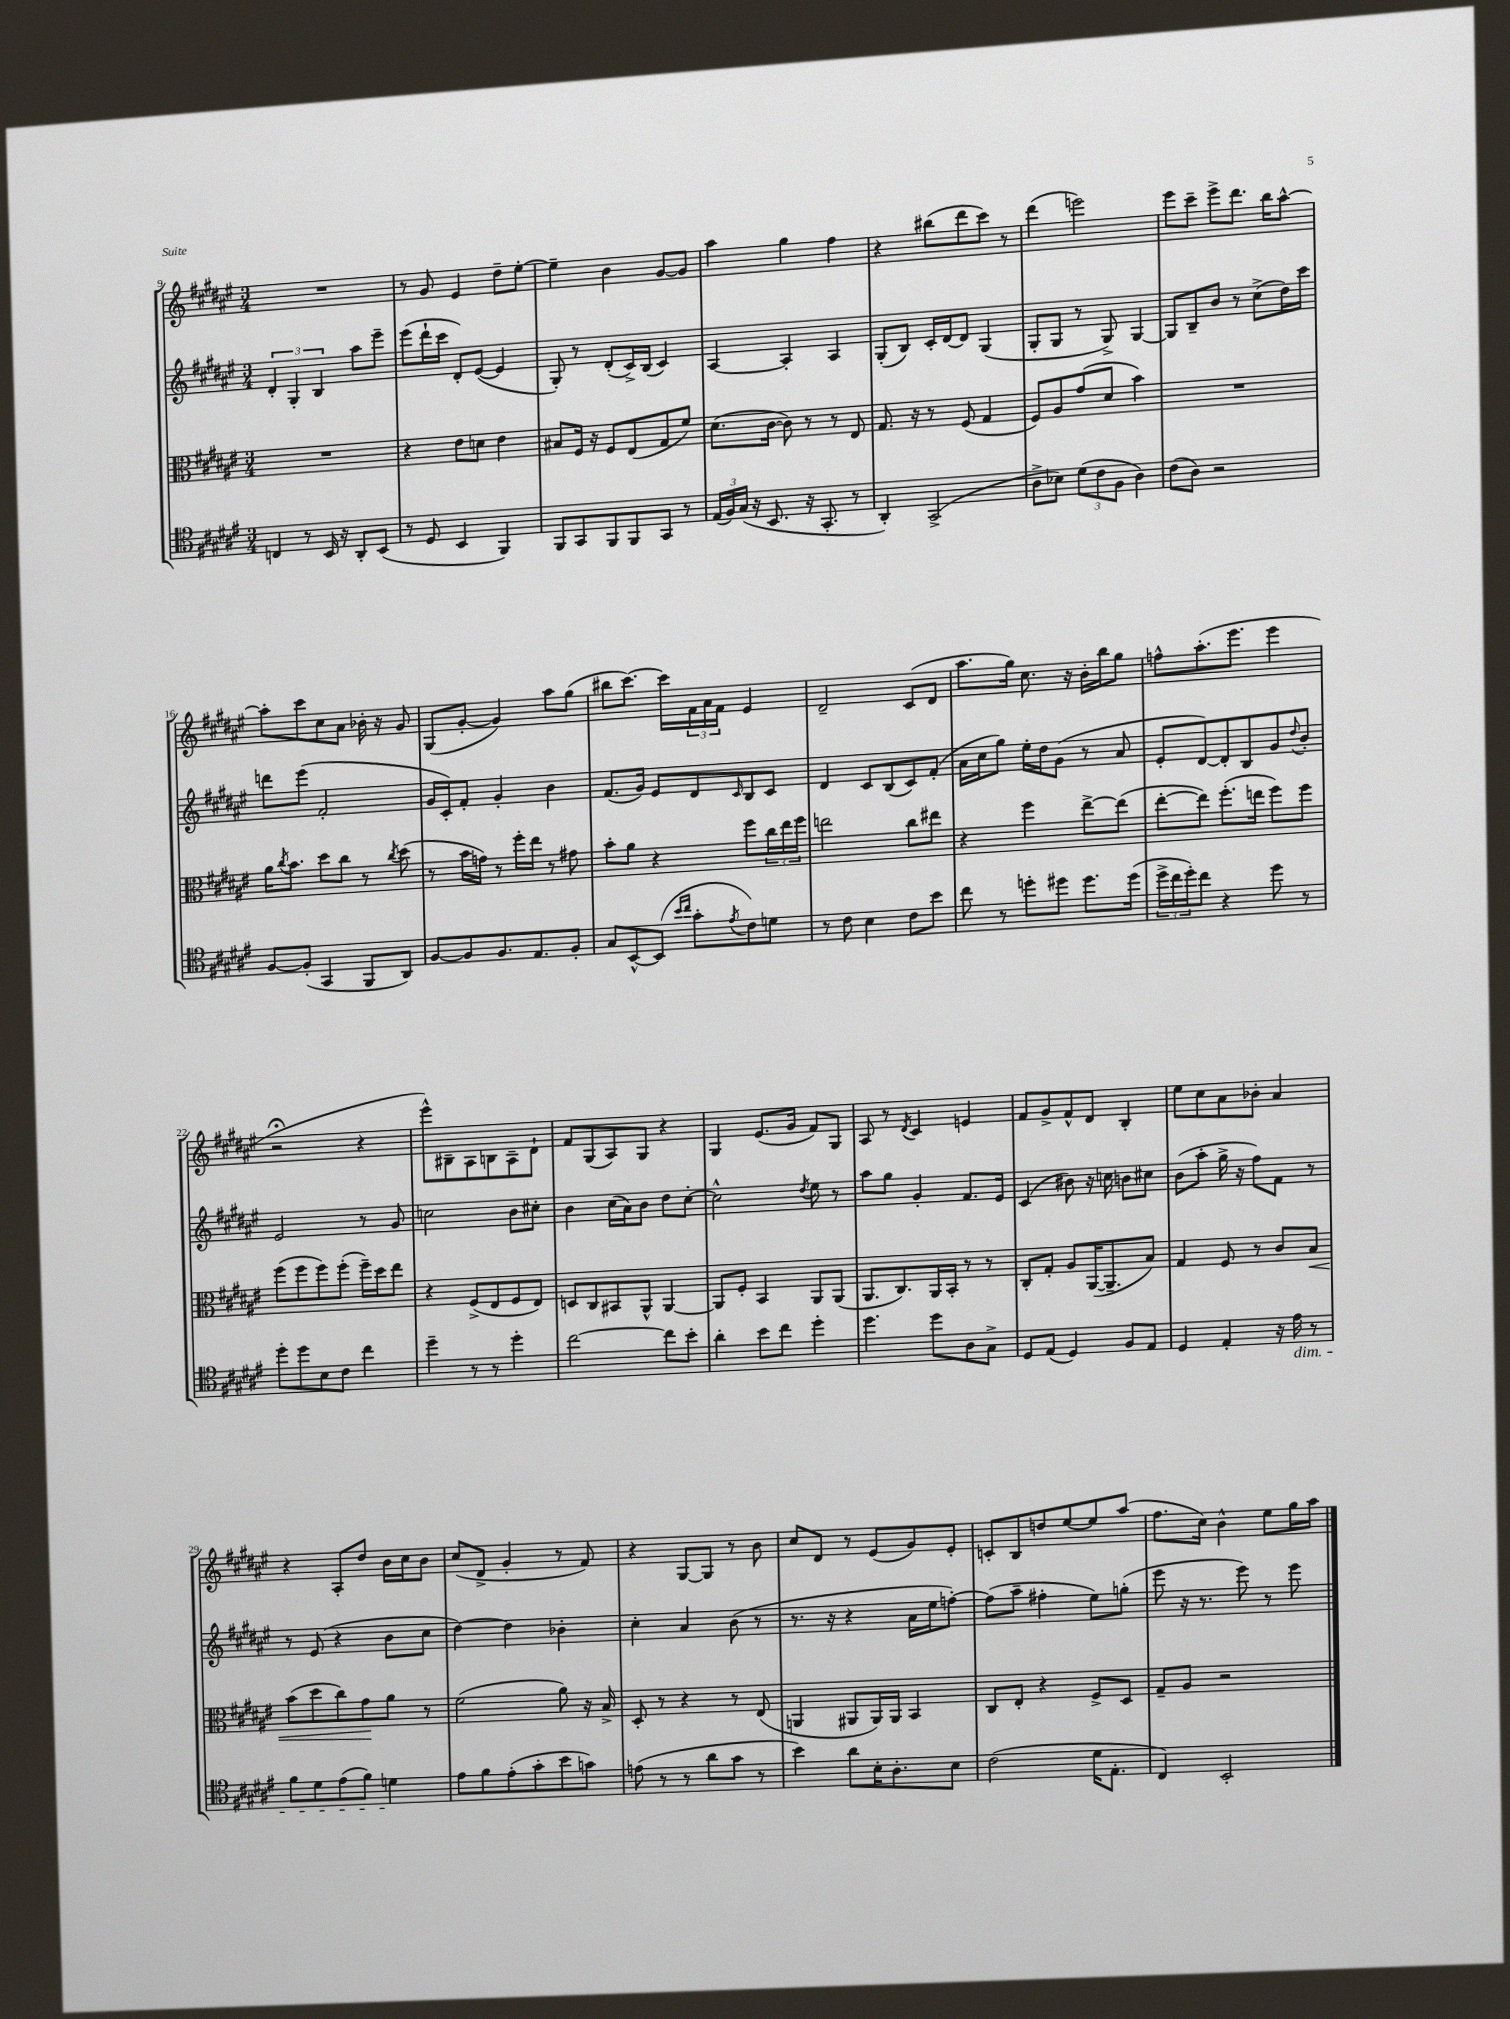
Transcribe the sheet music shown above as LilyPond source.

<<
\new StaffGroup <<
\new Staff = "s0" {
    \clef treble \key fis \major \numericTimeSignature \time 3/4
    R2. |
    r8 gis'8 eis'4 dis''8-- eis''8~-. |
    eis''4-- b'4 gis'8~ gis'8 |
    ais''4 gis''4 fis''4 |
    r4 bis''8( dis'''8 cis'''8) r8 |
    dis'''4( e'''2) |
    eis'''8 cis'''8-- eis'''8-> dis'''8. b''16 ais''8~-^ |
    ais''8-. cis'''8 cis''8 ais'8 bes'16-. r16 gis'8 |
    gis8( gis'8~-. gis'4) ais''8 gis''8( |
    bis''8 cis'''8.~) cis'''16 \tuplet 3/2 { fis'16 ais'16 fis'16 } eis'4 |
    dis'2-- cis'8( dis'8 |
    ais''8. gis''16) cis''8. r16 b'16-. b''16 gis''8 |
    f''8-^ ais''8.-.( eis'''8. eis'''4 |
    r2\fermata r4 |
    eis'''8-^) bis8-- ais8 b8 ais8-- dis'8-! |
    fis'8 gis8( ais8) gis8 r4 |
    gis4 eis'8.( gis'16 fis'8) gis8 |
    ais8 r8 \acciaccatura { dis'8 } cis'4 e'4 |
    fis'8 gis'8-> fis'8-^ dis'8 b4-. |
    eis''8 cis''8 ais'8 bes'8-. ais'4 |
    r4 ais8-. dis''8 b'16 cis''16 b'8 |
    cis''8( dis'8-> gis'4-. r8 fis'8) |
    r4 gis8~ gis8 r8 b'8 |
    cis''8 dis'8 r8 eis'8( gis'8) eis'8-. |
    c'8-. b8 d''8 eis''8~ eis''8 ais''8( |
    fis''8. cis''16) b'4-^ eis''8 gis''16 ais''16 \bar "|." |
}
\new Staff = "s1" {
    \clef treble \key fis \major \numericTimeSignature \time 3/4
    \tuplet 3/2 { dis'4-. gis4-. b4 } ais''8 eis'''8-- |
    eis'''8( dis'''16-! cis'''16 dis'8-.) eis'8~( eis'4 |
    gis8-.) r8 dis'8-.( cis'16->) b16( cis'4) |
    ais4~ ais4-. ais4 |
    gis8-.( b8) cis'16-. dis'16~ dis'8 gis4( |
    gis8-. gis8 r8 gis8->) gis4~ |
    gis8 b8-- b'8 r8 cis''8->( dis''16) cis'''16 |
    d'''8 eis'''8( fis'2-. |
    gis'16 cis'16-.) fis'8-. gis'4-. b'4 |
    fis'8.( gis'16) eis'8 dis'8 \grace { cis'16 } b8 cis'8 |
    dis'4 cis'8 b8( cis'8) fis'8-.( |
    ais'16 cis''16 gis''8) eis''16-. dis''16 gis'8( r8 ais'8 |
    eis'8-. dis'8~) dis'8-. b8 gis'8 \appoggiatura { dis''8 } b'8-. |
    eis'2 r8 gis'8 |
    c''2 b'8 cis''8-. |
    b'4 cis''16( ais'16) b'8 dis''8 cis''8~-. |
    cis''2-^ \acciaccatura { dis''8 } eis''8 r8 |
    ais''8 gis''8 gis'4-. fis'8. eis'16 |
    cis'4( bis'8) r16 c''16 b'8 cis''8 |
    b'8( ais''8-. gis''16-> r16 fis''8) fis'8 r8 |
    r8 eis'8( r4 b'8 cis''8 |
    dis''4~) dis''4 bes'4-. |
    cis''4-. ais'4 b'8( r8 |
    r8. r16 r4 ais'16 eis''16 f''8~-.) |
    f''8( ais''8-- fis''4-. eis''8) g''8-.( |
    eis'''8 r16 r8. eis'''8) r8 eis'''8 \bar "|." |
}
\new Staff = "s2" {
    \clef alto \key fis \major \numericTimeSignature \time 3/4
    R2. |
    r4 eis'8 d'8 eis'4 |
    bis8 fis16 r16 fis8 eis8( gis8 fis'8) |
    dis'8.( cis'16~ cis'8) r8 r8 eis8 |
    gis8. r16 r8 fis8( gis4 |
    fis8) ais8 gis'8( dis'8 b'4) |
    R2. |
    ais'16 \acciaccatura { cis''8 } b'8. dis''8 cis''8 r8 \acciaccatura { cis''8 } dis''8( |
    r8 b'16 g'16) r8 fis''16-. eis''16 r8 gis'8 |
    b'8-. ais'8 r4 fis''8 \tuplet 3/2 { cis''16 eis''16 fis''16 } |
    e''2 cis''8 eis''8 |
    r4 fis''4 eis''8~-> eis''8( |
    eis''8~-. eis''8) fis''8.-.( e''16 fis''8) fis''8 |
    fis''8( fis''8 fis''8) fis''8-.( fis''16--) dis''16 eis''8 |
    r4 fis8->( eis8 fis8 eis8) |
    d8 cis8 bis,8 ais,8-^ ais,4~ |
    ais,8 fis8-. b,4 ais,8 ais,8( |
    ais,8. cis8.) ais,16 b,16-. r8 r8 |
    cis8-. gis8-. ais8 ais,16~( ais,8.-- b8) |
    gis4 fis8 r8 cis'8 b8\< |
    b'8( dis''8 cis''8) gis'8\! ais'8 r8 |
    fis'2( ais'8) r16 b16-> |
    dis8-. r8 r4 r8 eis8( |
    a,4 ais,8 ais,16) ais,16 b,4 |
    cis8 eis8-. r4 fis8-> dis8 |
    gis8-- ais8 r2 \bar "|." |
}
\new Staff = "s3" {
    \clef tenor \key fis \major \numericTimeSignature \time 3/4
    c4 r8 b,16 r16 ais,8-. b,8( |
    r8 dis8 b,4 fis,4) |
    fis,8 gis,8 fis,8 fis,8 gis,8 r8 |
    \tuplet 3/2 { eis16( fis16) gis16( } r16 b,8. r16 gis,8.-. r8 |
    ais,4-.) gis,2->( |
    ais8-> bes8) \tuplet 3/2 { dis'8( cis'8 fis8 } ais4) |
    cis'8( ais8) r2 |
    fis8~ fis8-.( gis,4 fis,8 ais,8) |
    fis8~ fis8 fis8. eis8. fis8-. |
    gis8 b,8~-^ b,8( \grace { b'16 cis''16 } gis'8-. \acciaccatura { eis'8 } cis'8) d'8 |
    r8 cis'8 b4 cis'8 b'8 |
    cis''8 r8 d''8-. dis''8 dis''8. dis''16( |
    \tuplet 3/2 { dis''16-> cis''16 dis''16-.) } cis''8 r4 dis''8 r8 |
    dis''8-. dis''8 b8 cis'8 cis''4 |
    dis''4-- r8 r8 dis''4-. |
    cis''2~ cis''8 b'8-. |
    ais'4-. b'8 cis''8 dis''4-. |
    dis''4. dis''8 ais8 gis8-> |
    dis8 eis8( dis4) fis8 eis8 |
    dis4 eis4-. r16 eis'16\dim r8 |
    fis'8 dis'8 eis'8( fis'8) d'4\! |
    eis'8 fis'8 eis'8-.( gis'8-. b'8 g'8) |
    e'8( r8 r8 ais'8 gis'8 r8 |
    b'4) ais'8 b16-. ais8.-. b8 |
    cis'2( dis'16 eis8.-. |
    cis4) b,2-. \bar "|." |
}
>>
>>
\layout { \context { \Score currentBarNumber = #9 } }
